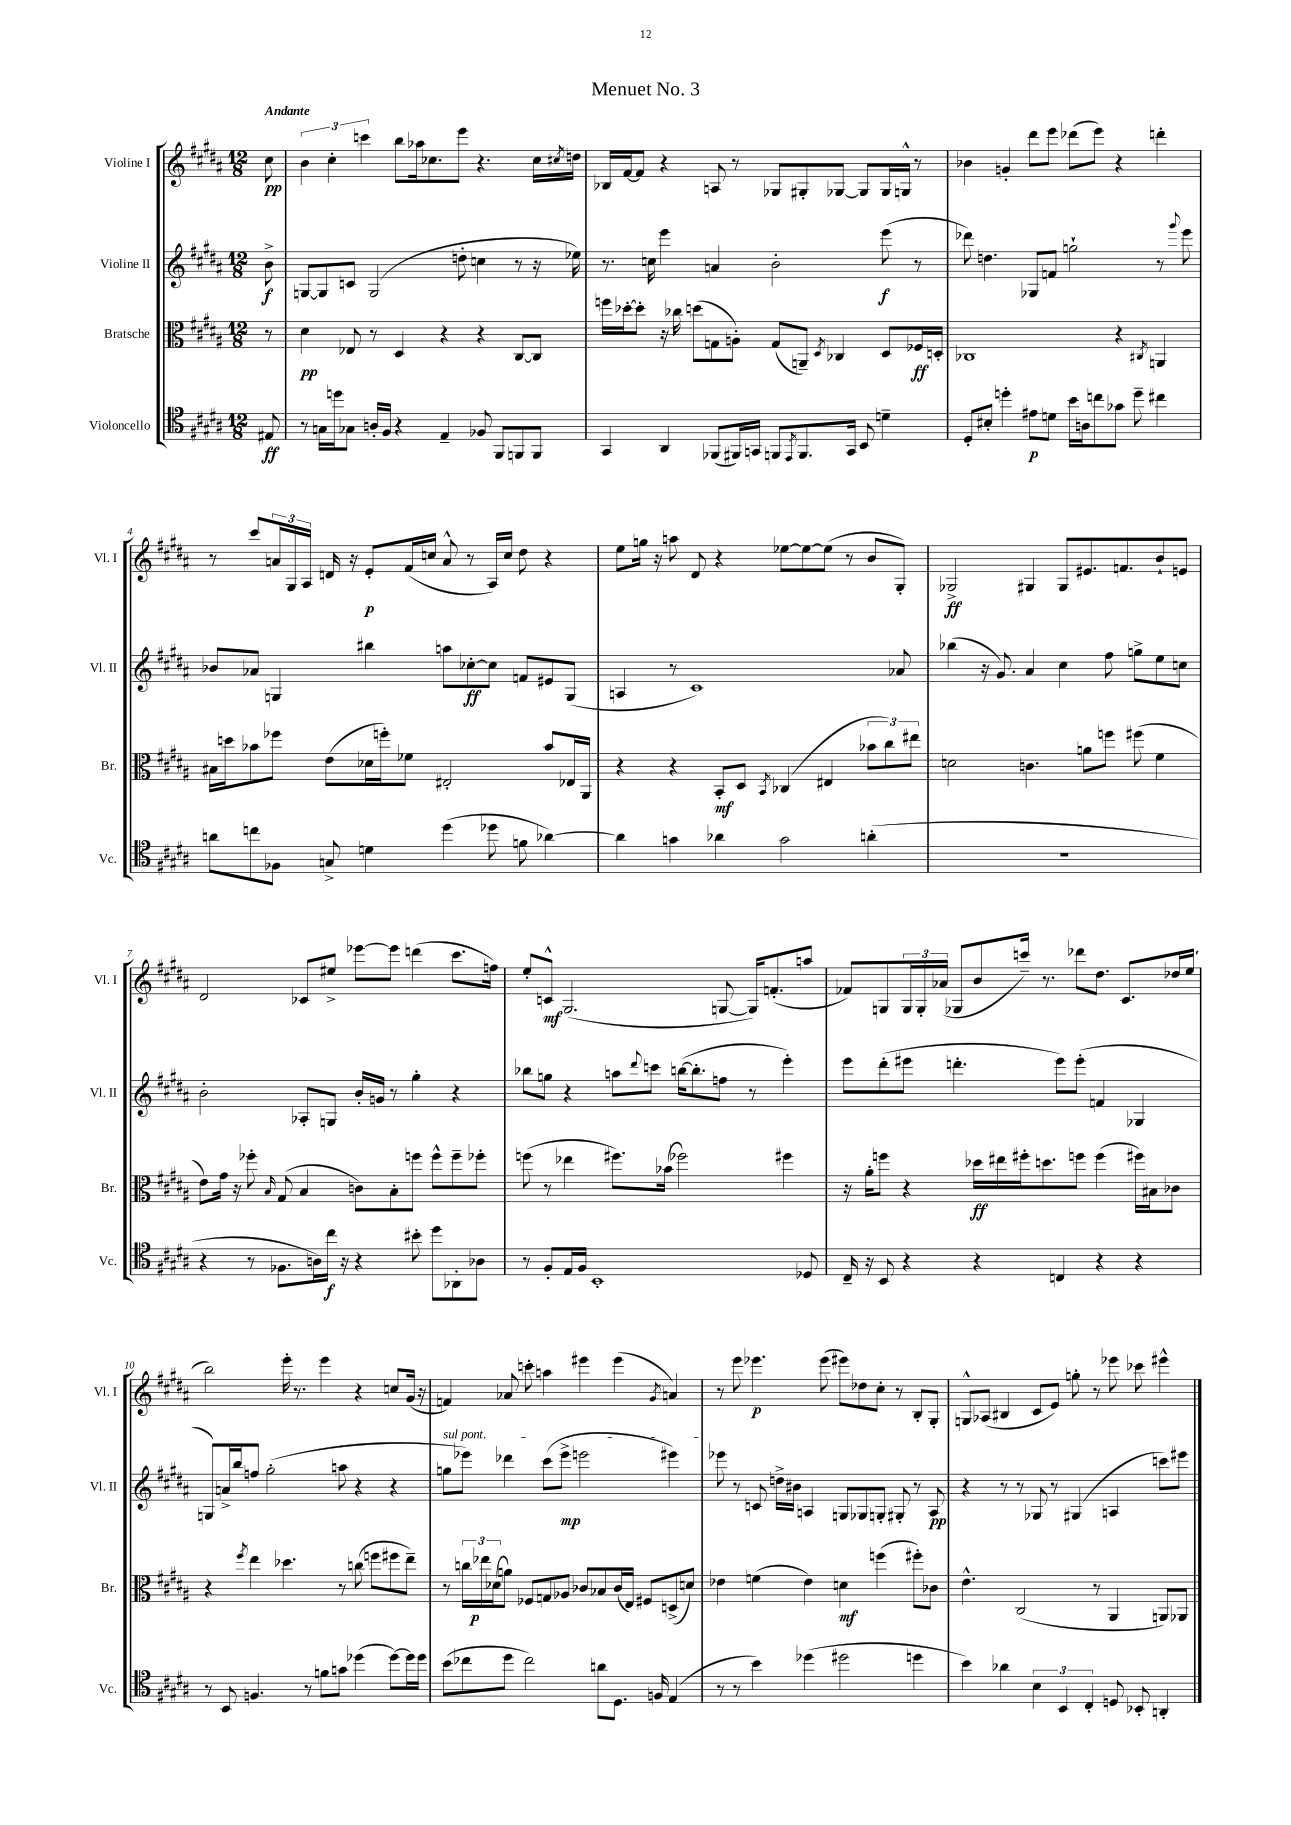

**kern	**dynam	**kern	**dynam	**kern	**dynam	**kern	**dynam
*part4	*part4	*part3	*part3	*part2	*part2	*part1	*part1
*staff4	*staff4	*staff3	*staff3	*staff2	*staff2	*staff1	*staff1
*I"Violoncello	*	*I"Bratsche	*	*I"Violine II	*	*I"Violine I	*
*I'Vc.	*	*I'Br.	*	*I'Vl. II	*	*I'Vl. I	*
*clefC4	*	*clefC3	*	*clefG2	*	*clefG2	*
*k[f#c#g#d#a#]	*	*k[f#c#g#d#a#]	*	*k[f#c#g#d#a#]	*	*k[f#c#g#d#a#]	*
*M12/8	*	*M12/8	*	*M12/8	*	*M12/8	*
=	=	=	=	=	=	=	=
!	!	!	!	!	!	!LO:TX:a:B:t=Andante	!
8E#X/	ff	8r	.	8b^\	f	8cc#\	pp
=1	=1	=1	=1	=1	=1	=1	=1
8r	.	4d#\	pp	[8Gn/L	.	6b\	.
16Gn\LL	.	.	.	8G/]	.	.	.
.	.	.	.	.	.	6cc#'\	.
16ddn\J	.	.	.	.	.	.	.
8G-X\J	.	8E-X/	.	8cn/J	.	.	.
.	.	.	.	.	.	6cccn\	.
16An'/LL	.	8r	.	(2G/	.	.	.
16F#/JJ	.	.	.	.	.	.	.
4r	.	4D#/	.	.	.	8bb\L	.
.	.	.	.	.	.	16aa-X\k	.
.	.	.	.	.	.	8.cc-X\	.
4E~/	.	4r	.	.	.	.	.
.	.	.	.	8ddn'\	.	8eee\J	.
8F-X/	.	4r	.	4ccn\	.	4.r	.
8FF#/L	.	.	.	.	.	.	.
8FFn/	.	[8C#/L	.	8r	.	.	.
8FF/J	.	8C#/J]	.	16r	.	16cc-\LL	.
.	.	.	.	.	.	8qcc#X/	.
.	.	.	.	16ee-X\)	.	16ddn\JJ	.
=2	=2	=2	=2	=2	=2	=2	=2
4GG#/	.	16ffn\LL	.	8.r	.	16B-X/LL	.
.	.	[16dd-X'\J	.	.	.	[16f#/J	.
.	.	8dd-'\J]	.	.	.	8f#/J]	.
.	.	.	.	16ccn\	.	.	.
4AA#/	.	16r	.	4eee\	.	4r	.
.	.	16cc-X\	.	.	.	.	.
.	.	(8ddn\L	.	.	.	.	.
(8FF-X/L	.	8Gn\	.	4an/	.	8An/	.
16FF#X/L)	.	8An'\J)	.	.	.	8r	.
16GGn/JJ	.	.	.	.	.	.	.
8FFn/L	.	(8G/L	.	2b'\	.	8G-X/L	.
8qEE/	.	.	.	.	.	.	.
8.FF/	.	8AAn~/J)	.	.	.	8G#X'/	.
.	.	8qD#/	.	.	.	.	.
.	.	4C-X/	.	.	.	[8G-X/J	.
16GG/Jk	.	.	.	.	.	.	.
8BB/	.	.	.	.	.	8G-/L]	.
4dn~\	.	8D#/L	.	(8eee\	f	16G-/L	.
.	.	.	.	.	.	16Gn^^/JJ	.
.	.	16F-X/L	ff	8r	.	8r	.
.	.	16Dn'/JJ	.	.	.	.	.
=3	=3	=3	=3	=3	=3	=3	=3
8D#'/L	.	1C-X	.	8ddd-X\)	.	4b-X\	.
8B#X'/J	.	.	.	4.ddn\	.	.	.
4ddn'\	.	.	.	.	.	4gn'/	.
8e#X\L	p	.	.	8G-X/L	.	8ddd#\L	.
8dn\J	.	.	.	8fn/J	.	8eee\J	.
16b\LL	.	.	.	2ggn`\	.	(8ddd-X\L	.
16An\J	.	.	.	.	.	.	.
8ccn\	.	.	.	.	.	8eee\J)	.
8g-X\J	.	4r	.	.	.	4r	.
8dd~\	.	.	.	.	.	.	.
.	.	8qC#X/	.	.	.	.	.
4cc#X\	.	4AAn/	.	8r	.	4dddn'\	.
.	.	.	.	8qqggg#/	.	.	.
.	.	.	.	8eee\	.	.	.
!!LO:LB:g=z
=4	=4	=4	=4	=4	=4	=4	=4
8an\L	.	16B#X\LL	.	8b-X/L	.	8r	.
.	.	16ddn\J	.	.	.	.	.
8ccn\	.	8b-X\	.	8a-X/J	.	8ccc#/L	.
8F-X\J	.	8ff-X\J	.	4Gn/	.	24an/L	.
.	.	.	.	.	.	24G#/	.
.	.	.	.	.	.	24A#/JJ	.
8Gn^/	.	(8e\L	.	.	.	16dn/	.
.	.	.	.	.	.	16r	.
4dn\	.	16d-X\L	.	4bb#X\	.	8e'/L	p
.	.	16ffn'\J)	.	.	.	.	.
.	.	8f-X\J	.	.	.	(16f#/L	.
.	.	.	.	.	.	16ccn/JJ	.
(4dd#\	.	2E#X'/	.	8aan\L	.	8a^^/	.
.	.	.	.	[8cc-X'\	ff	8r	.
8dd-X\	.	.	.	8cc-\J]	.	16A#/LL)	.
.	.	.	.	.	.	16cc/JJ	.
8fn\	.	.	.	8fn/L	.	8dd#\	.
[4a-X\)	.	8b-/L	.	8e#X/	.	4r	.
.	.	16E-X/L	.	(8G/J	.	.	.
.	.	16AA#/JJ	.	.	.	.	.
=5	=5	=5	=5	=5	=5	=5	=5
4a-\]	.	4r	.	4An/	.	8ee\L	.
.	.	.	.	.	.	16ggn\Jk	.
.	.	.	.	.	.	16r	.
4gn\	.	4r	.	8r	.	8aan\	.
.	.	.	.	1c#)	.	8d#/	.
4a-X\	.	8BB'/L	mf	.	.	4r	.
.	.	8D#/J	.	.	.	.	.
.	.	8qBB/	.	.	.	.	.
2g\	.	(4C-X/	.	.	.	[8ee-X\L	.
.	.	.	.	.	.	8ee-\_	.
.	.	4E#X/	.	.	.	(8ee-\J]	.
.	.	.	.	.	.	8r	.
(4an'\	.	12b-X\L	.	.	.	8b/L	.
.	.	12cc#\)	.	.	.	.	.
.	.	.	.	8a-X/	.	8G#'/J)	.
.	.	12ee#X\J	.	.	.	.	.
=6	=6	=6	=6	=6	=6	=6	=6
1.r	.	2dn\	.	(4bb-X\	.	2G-X^/	ff
.	.	.	.	16r	.	.	.
.	.	.	.	8.g#/)	.	.	.
.	.	4.cn\	.	4a#/	.	4G#X/	.
.	.	.	.	4cc#\	.	8G#/L	.
.	.	8an\L	.	.	.	8.e#X/	.
.	.	8ffn\J	.	8ff#\	.	.	.
.	.	.	.	.	.	8.fn/	.
.	.	(8ff#X\	.	8ggn^\L	.	.	.
.	.	4f#\	.	8ee\	.	8b`/	.
.	.	.	.	8ccn\J	.	8en/J	.
!!LO:LB:g=z
=7	=7	=7	=7	=7	=7	=7	=7
4r	.	8e\L)	.	2b'\	.	2d#/	.
.	.	16g#\Jk	.	.	.	.	.
.	.	16r	.	.	.	.	.
8r	.	8ff-X'\	.	.	.	.	.
.	.	16qqB/	.	.	.	.	.
8.F-X\L	.	(8G#/	.	.	.	.	.
.	.	4B/	.	8A-X'/L	.	8c-X/L	.
16An\L)	.	.	.	.	.	.	.
16cc#\JJ	f	.	.	8Gn/J	.	8ee#X^/J	.
16r	.	.	.	.	.	.	.
4r	.	8cn\L)	.	16b'/LL	.	[8eee-X\L	.
.	.	.	.	16gn/JJ	.	.	.
.	.	8B'\	.	8r	.	8eee-\J]	.
8b#X'\	.	8ffn\J	.	4gg#'\	.	(4dddn\	.
8dd#\L	.	8ff^^\L	.	.	.	.	.
8AA-X'\	.	8ff~\	.	4r	.	8.ccc#\L	.
8A-X\J	.	8ff-X'\J	.	.	.	.	.
.	.	.	.	.	.	16ffn\Jk)	.
=8	=8	=8	=8	=8	=8	=8	=8
8r	.	(8ffn\	.	8bb-X\L	.	8ee'/L	.
8F#'/L	.	8r	.	8ggn\J	.	8cn^^/J	mf
16E/L	.	4ee-X\	.	4r	.	(2.G#/	.
16F#/JJ	.	.	.	.	.	.	.
1BB'	.	.	.	.	.	.	.
.	.	8.ff#X\L)	.	8aan\L	.	.	.
.	.	.	.	8qqddd#/	.	.	.
.	.	.	.	8cccn\J	.	.	.
.	.	(16b-X\Jk	.	.	.	.	.
.	.	2ff-X\)	.	([16bbn\KL	.	.	.
.	.	.	.	8.bb'\]	.	.	.
.	.	.	.	8ffn\J	.	[8Gn/	.
.	.	.	.	8r	.	16G/KL])	.
.	.	.	.	.	.	(8.fn'/	.
.	.	4ff#X\	.	4eee'\)	.	.	.
8D-X/	.	.	.	.	.	8aan/J	.
=9	=9	=9	=9	=9	=9	=9	=9
16C#~/	.	16r	.	8eee\L	.	8f-X/L)	.
16r	.	16a#'\KL	.	.	.	.	.
8BB/	.	8ffn\J	.	(8ddd#'\	.	8Gn/	.
4r	.	4r	.	8eee#X\J	.	24G/L	.
.	.	.	.	.	.	24G'/	.
.	.	.	.	.	.	(24a-X/JJ	.
.	.	.	.	4.dddn'\	.	8G-X/L	.
4r	.	16dd-X\LL	ff	.	.	8b/	.
.	.	16ee#X\	.	.	.	.	.
.	.	16ff#X'\J	.	.	.	16cccn~/Jk)	.
.	.	8.ddn\	.	.	.	8.r	.
4Cn/	.	.	.	8eee#\L)	.	.	.
.	.	8ffn\J	.	(8eee#'\J	.	8ddd-X\L	.
4r	.	(4ff\	.	4fn/	.	8.dd#\J	.
.	.	.	.	.	.	8.c#/L	.
4r	.	16ff#X\LL)	.	4G-X/	.	.	.
.	.	16B#X\J	.	.	.	.	.
.	.	8c-X\J	.	.	.	16dd-X/L	.
.	.	.	.	.	.	(16ee/JJ	.
!!LO:LB:g=z
=10	=10	=10	=10	=10	=10	=10	=10
8r	.	4r	.	8Gn/L)	.	2bb\)	.
8BB/	.	.	.	16an^/L	.	.	.
.	.	.	.	16bb/J	.	.	.
.	.	8qff#/	.	.	.	.	.
4.Fn/	.	4ee\	.	8ffn/J	.	.	.
.	.	.	.	(2gg#'\	.	.	.
.	.	4.dd-X\	.	.	.	16eee'\	.
.	.	.	.	.	.	8.r	.
8r	.	.	.	.	.	.	.
8fn\L	.	.	.	.	.	4eee\	.
8gn\J	.	8r	.	8aan\	.	.	.
(4dd-X\	.	(8ccn\	.	4r	.	4r	.
.	.	8ffn\L	.	.	.	.	.
[8dd-\L)	.	8ff#X\	.	4r	.	8ccn/L	.
16dd-\L]	.	8ee~\J)	.	.	.	(16g#/Jk	.
16dd-\JJ	.	.	.	.	.	16r	.
=11	=11	=11	=11	=11	=11	=11	=11
!	!	!	!	!LO:TX:a:i:t=sul pont.	!	!	!
(8b\L	.	8r	.	8ggn\L	.	4fn/)	.
8cc-X\	.	24ccn\LL	.	8eee-X\J)	.	.	.
.	.	24ee-X\	p	.	.	.	.
.	.	(24d-X\J	.	.	.	.	.
8dd#\J	.	8an\J)	.	4ddd-X\	.	8a-X/	.
2cc-\)	.	8F-X/L	.	.	.	8cccn'\	.
.	.	8Gn/	.	(8ccc#\L	.	4aan\	.
.	.	8A-X/J	.	8eee-^\J	mp	.	.
.	.	8c-X/L	.	2eeen\	.	4eee#X\	.
8an\L	.	8B-X/	.	.	.	.	.
8.D#\J	.	(16c-/L	.	.	.	(4eee#\	.
.	.	16E/JJ)	.	.	.	.	.
.	.	8F#X/L	.	.	.	.	.
16Fn/	.	.	.	.	.	.	.
.	.	.	.	.	.	8qg#/	.
(4E/	.	(8Dn^/	.	4eee#X\)	.	4an/)	.
.	.	8dn/J)	.	.	.	.	.
=12	=12	=12	=12	=12	=12	=12	=12
8r	.	4e-X\	.	8eee-X\	.	8r	.
8r	.	.	.	8r	.	8eee\	.
4b\)	.	(4fn\	.	8cn/	.	4.eee-X\	p
.	.	.	.	16ddn^\LL	.	.	.
.	.	.	.	16b#X\JJ	.	.	.
(4dd-X\	.	4e-\)	.	4An/	.	.	.
.	.	.	.	.	.	(8eee-\	.
2dd#X\	.	4dn\	mf	8Gn/L	.	8eee#X\L)	.
.	.	.	.	8G-X/	.	8dd-X\	.
.	.	(4ffn\	.	8Gn'/J	.	8cc#'\J	.
.	.	.	.	8G#X'/	.	8r	.
4ddn\	.	8ff#X'\L)	.	8r	.	8B'/L	.
.	.	8c-X\J	.	8A/	pp	8G#'/J	.
=13	=13	=13	=13	=13	=13	=13	=13
4b\)	.	4.e^^\	.	4r	.	8Gn^^/L	.
.	.	.	.	.	.	(8A-X/J	.
4a-X\	.	.	.	8r	.	4B#X/	.
.	.	(2C#/	.	8r	.	.	.
6B\	.	.	.	8G-X/	.	8c#/L	.
.	.	.	.	8r	.	8e/J)	.
6BB/	.	.	.	.	.	.	.
.	.	.	.	(4G#X/	.	8ggn'\	.
6C#'/	.	.	.	.	.	.	.
.	.	8r	.	.	.	8r	.
8Dn/	.	4AA#/	.	4An/	.	8eee-X\	.
8BB-X'/	.	.	.	.	.	8ccc-X\	.
4AAn'/	.	8AAn/L)	.	8cccn\L)	.	4eee#X^^\	.
.	.	8AA-X/J	.	8eee#X\J	.	.	.
==	==	==	==	==	==	==	==
*-	*-	*-	*-	*-	*-	*-	*-
